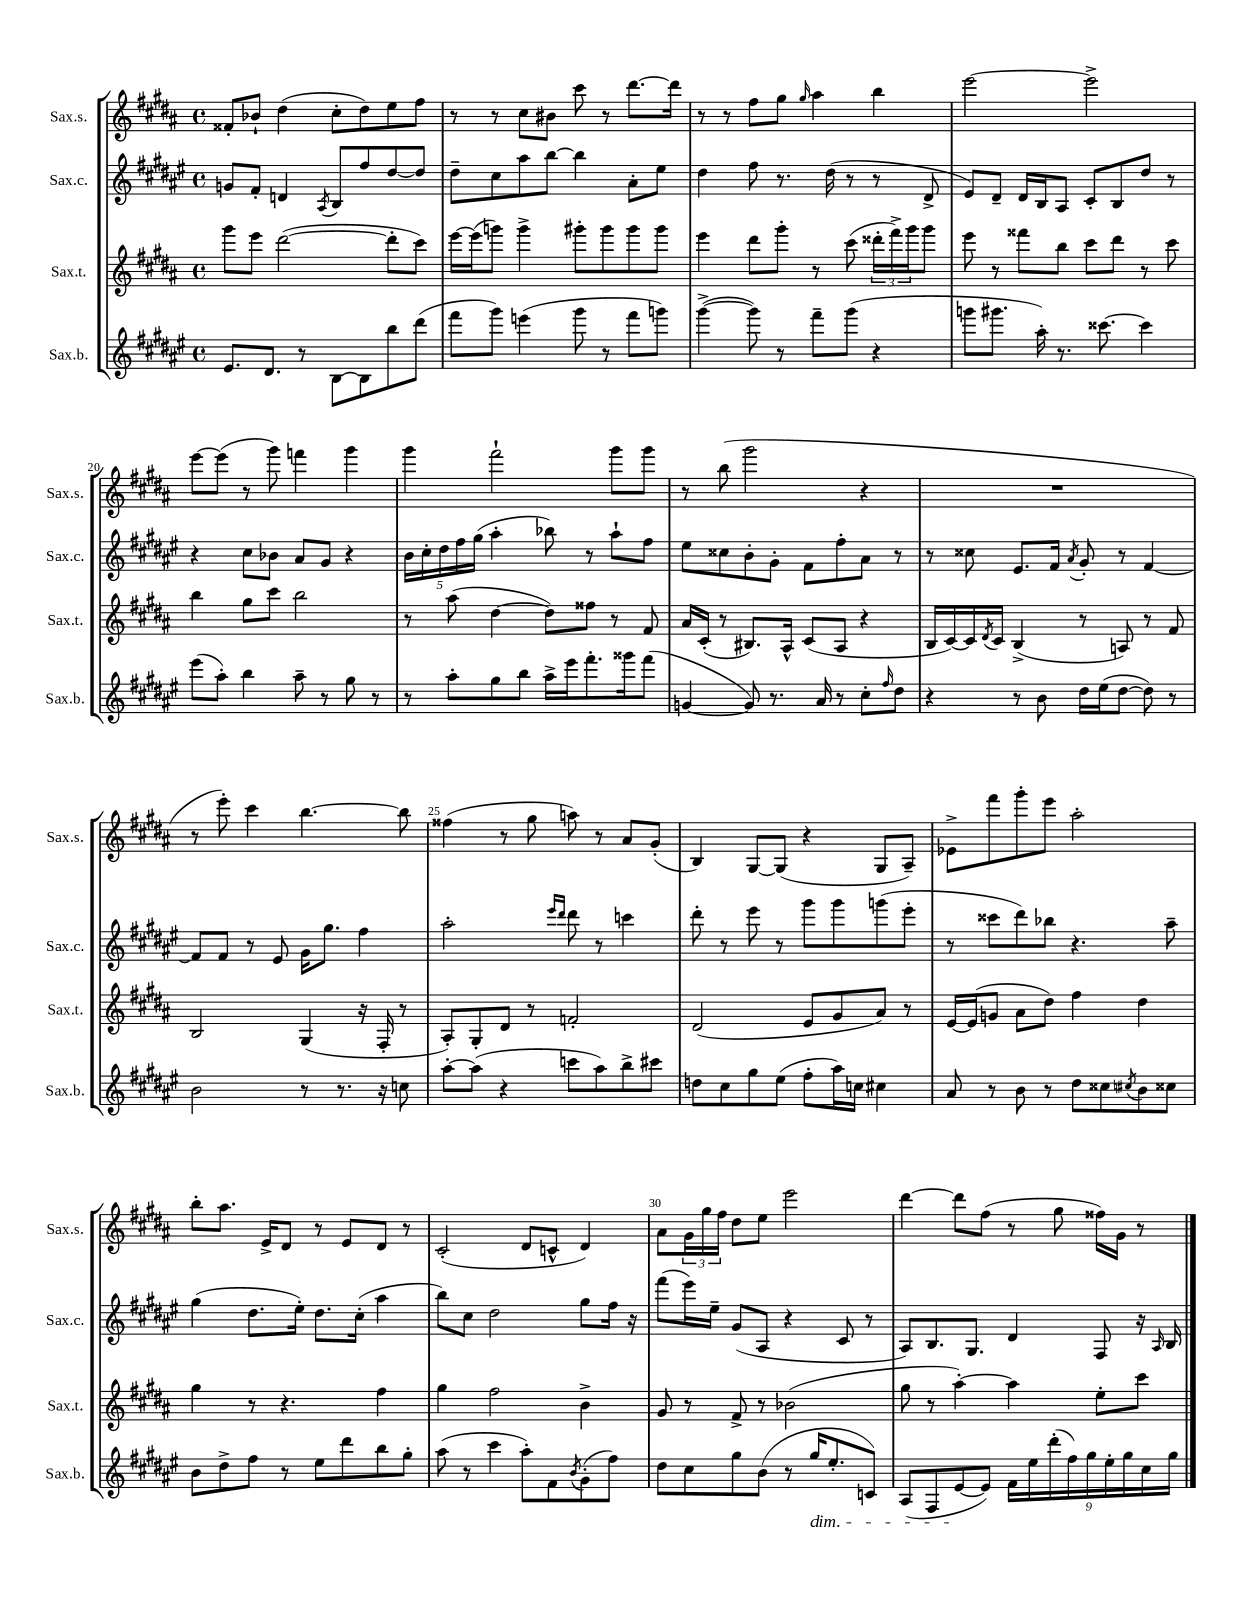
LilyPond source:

<<
\new StaffGroup <<
\new Staff = "s0" \with { instrumentName = "Sax.s." shortInstrumentName = "Sax.s." } {
    \clef treble \key b \major \defaultTimeSignature \time 4/4
    fisis'8-. bes'8-! dis''4( cis''8-. dis''8) e''8 fis''8 |
    r8 r8 cis''8 bis'8 cis'''8 r8 dis'''8.~ dis'''16 |
    r8 r8 fis''8 gis''8 \grace { gis''16 } ais''4 b''4 |
    e'''2~ e'''2-> |
    e'''8~ e'''8( r8 gis'''8) f'''4 gis'''4 |
    gis'''4 fis'''2-! gis'''8 gis'''8 |
    r8 b''8( gis'''2 r4 |
    R1 |
    r8 e'''8-.) cis'''4 b''4.~ b''8 |
    fisis''4( r8 gis''8 a''8) r8 ais'8 gis'8-.( |
    b4) gis8~ gis8( r4 gis8 ais8--) |
    ees'8-> fis'''8 gis'''8-. e'''8 ais''2-. |
    b''8-. ais''8. e'16-> dis'8 r8 e'8 dis'8 r8 |
    cis'2-.( dis'8 c'8-^ dis'4) |
    ais'8 \tuplet 3/2 { gis'16 gis''16 fis''16 } dis''8 e''8 e'''2 |
    dis'''4~ dis'''8 fis''8( r8 gis''8 fisis''16) gis'16 r8 \bar "|." |
}
\new Staff = "s1" \with { instrumentName = "Sax.c." shortInstrumentName = "Sax.c." } {
    \clef treble \key fis \major \defaultTimeSignature \time 4/4
    g'8 fis'8-. d'4 \acciaccatura { ais8 } b8 fis''8 dis''8~ dis''8 |
    dis''8-- cis''8 ais''8 b''8~ b''4 ais'8-. eis''8 |
    dis''4 fis''8 r8. dis''16( r8 r8 dis'8-> |
    eis'8) dis'8-- dis'16 b16 ais8 cis'8-. b8 dis''8 r8 |
    r4 cis''8 bes'8 ais'8 gis'8 r4 |
    \tuplet 5/4 { b'16 cis''16-. dis''16 fis''16 gis''16( } ais''4-. bes''8) r8 ais''8-! fis''8 |
    eis''8 cisis''8 b'8-. gis'8-. fis'8 fis''8-. ais'8 r8 |
    r8 cisis''8 eis'8. fis'16 \acciaccatura { ais'8 } gis'8-. r8 fis'4~ |
    fis'8 fis'8 r8 eis'8 gis'16 gis''8. fis''4 |
    ais''2-. \grace { eis'''16 dis'''16 } dis'''8 r8 c'''4 |
    dis'''8-. r8 eis'''8 r8 gis'''8 gis'''8 g'''8( eis'''8-. |
    r8 cisis'''8 dis'''8) bes''8 r4. ais''8-- |
    gis''4( dis''8. eis''16-.) dis''8. cis''16-.( ais''4 |
    b''8) cis''8 dis''2 gis''8 fis''16 r16 |
    fis'''8( eis'''16) eis''16-- gis'8( ais8 r4 cis'8 r8 |
    ais8) b8. gis8. dis'4 fis8 r16 \grace { ais16 } b16 \bar "|." |
}
\new Staff = "s2" \with { instrumentName = "Sax.t." shortInstrumentName = "Sax.t." } {
    \clef treble \key b \major \defaultTimeSignature \time 4/4
    gis'''8 e'''8 dis'''2~( dis'''8-. cis'''8) |
    e'''16~ e'''16( g'''8) g'''4-> gis'''8-. gis'''8 gis'''8 gis'''8 |
    e'''4 dis'''8 gis'''8-. r8 cis'''8( \tuplet 3/2 { disis'''16-. fis'''16->) gis'''16 } gis'''8 |
    e'''8 r8 fisis'''8 b''8 cis'''8 dis'''8 r8 cis'''8 |
    b''4 gis''8 cis'''8 b''2 |
    r8 ais''8( dis''4~ dis''8) fisis''8 r8 fis'8 |
    ais'16 cis'16-.( r8 bis8.) ais16-^ cis'8( ais8 r4 |
    b16 cis'16~) cis'16 \acciaccatura { dis'8 } cis'16 b4->( r8 a8) r8 fis'8 |
    b2 gis4( r16 fis16-. r8 |
    ais8-.) gis8-. dis'8 r8 f'2-. |
    dis'2( e'8 gis'8 ais'8) r8 |
    e'16~ e'16( g'8 ais'8 dis''8) fis''4 dis''4 |
    gis''4 r8 r4. fis''4 |
    gis''4 fis''2 b'4-> |
    gis'8 r8 fis'8-> r8 bes'2( |
    gis''8 r8 ais''4~-.) ais''4 e''8-. cis'''8 \bar "|." |
}
\new Staff = "s3" \with { instrumentName = "Sax.b." shortInstrumentName = "Sax.b." } {
    \clef treble \key fis \major \defaultTimeSignature \time 4/4
    eis'8. dis'8. r8 b8~ b8 b''8 dis'''8( |
    fis'''8 gis'''8) e'''4( gis'''8 r8 fis'''8 g'''8) |
    gis'''4~->( gis'''8) r8 fis'''8-- gis'''8( r4 |
    g'''8 gis'''8. ais''16-.) r8. cisis'''8.~ cisis'''4 |
    eis'''8( ais''8-.) b''4 ais''8-- r8 gis''8 r8 |
    r8 ais''8-. gis''8 b''8 ais''16-> eis'''16 fis'''8.-. gisis'''16 fis'''8( |
    g'4~ g'8) r8. ais'16 r8 cis''8-. \grace { fis''16 } dis''8 |
    r4 r8 b'8 dis''16 eis''16( dis''8~ dis''8) r8 |
    b'2 r8 r8. r16 c''8 |
    ais''8~-. ais''8( r4 c'''8 ais''8) b''8-> cis'''8 |
    d''8 cis''8 gis''8 eis''8( fis''8-. ais''16) c''16 cis''4 |
    ais'8 r8 b'8 r8 dis''8 cisis''8 \acciaccatura { cis''8 } b'8 cisis''8 |
    b'8 dis''8-> fis''8 r8 eis''8 dis'''8 b''8 gis''8-. |
    ais''8( r8 cis'''4 ais''8-.) fis'8 \acciaccatura { b'8 } gis'8-.( fis''8) |
    dis''8 cis''8 gis''8 b'8( r8 gis''16\dim eis''8.-. c'8) |
    ais8( fis8 eis'8~\! eis'8) \tuplet 9/8 { fis'16 eis''16 dis'''16-.( fis''16) gis''16 eis''16-. gis''16 cis''16 gis''16 } \bar "|." |
}
>>
>>
\layout { \context { \Score currentBarNumber = #16 \override BarNumber.break-visibility = ##(#f #t #t) barNumberVisibility = #(every-nth-bar-number-visible 5) } }
